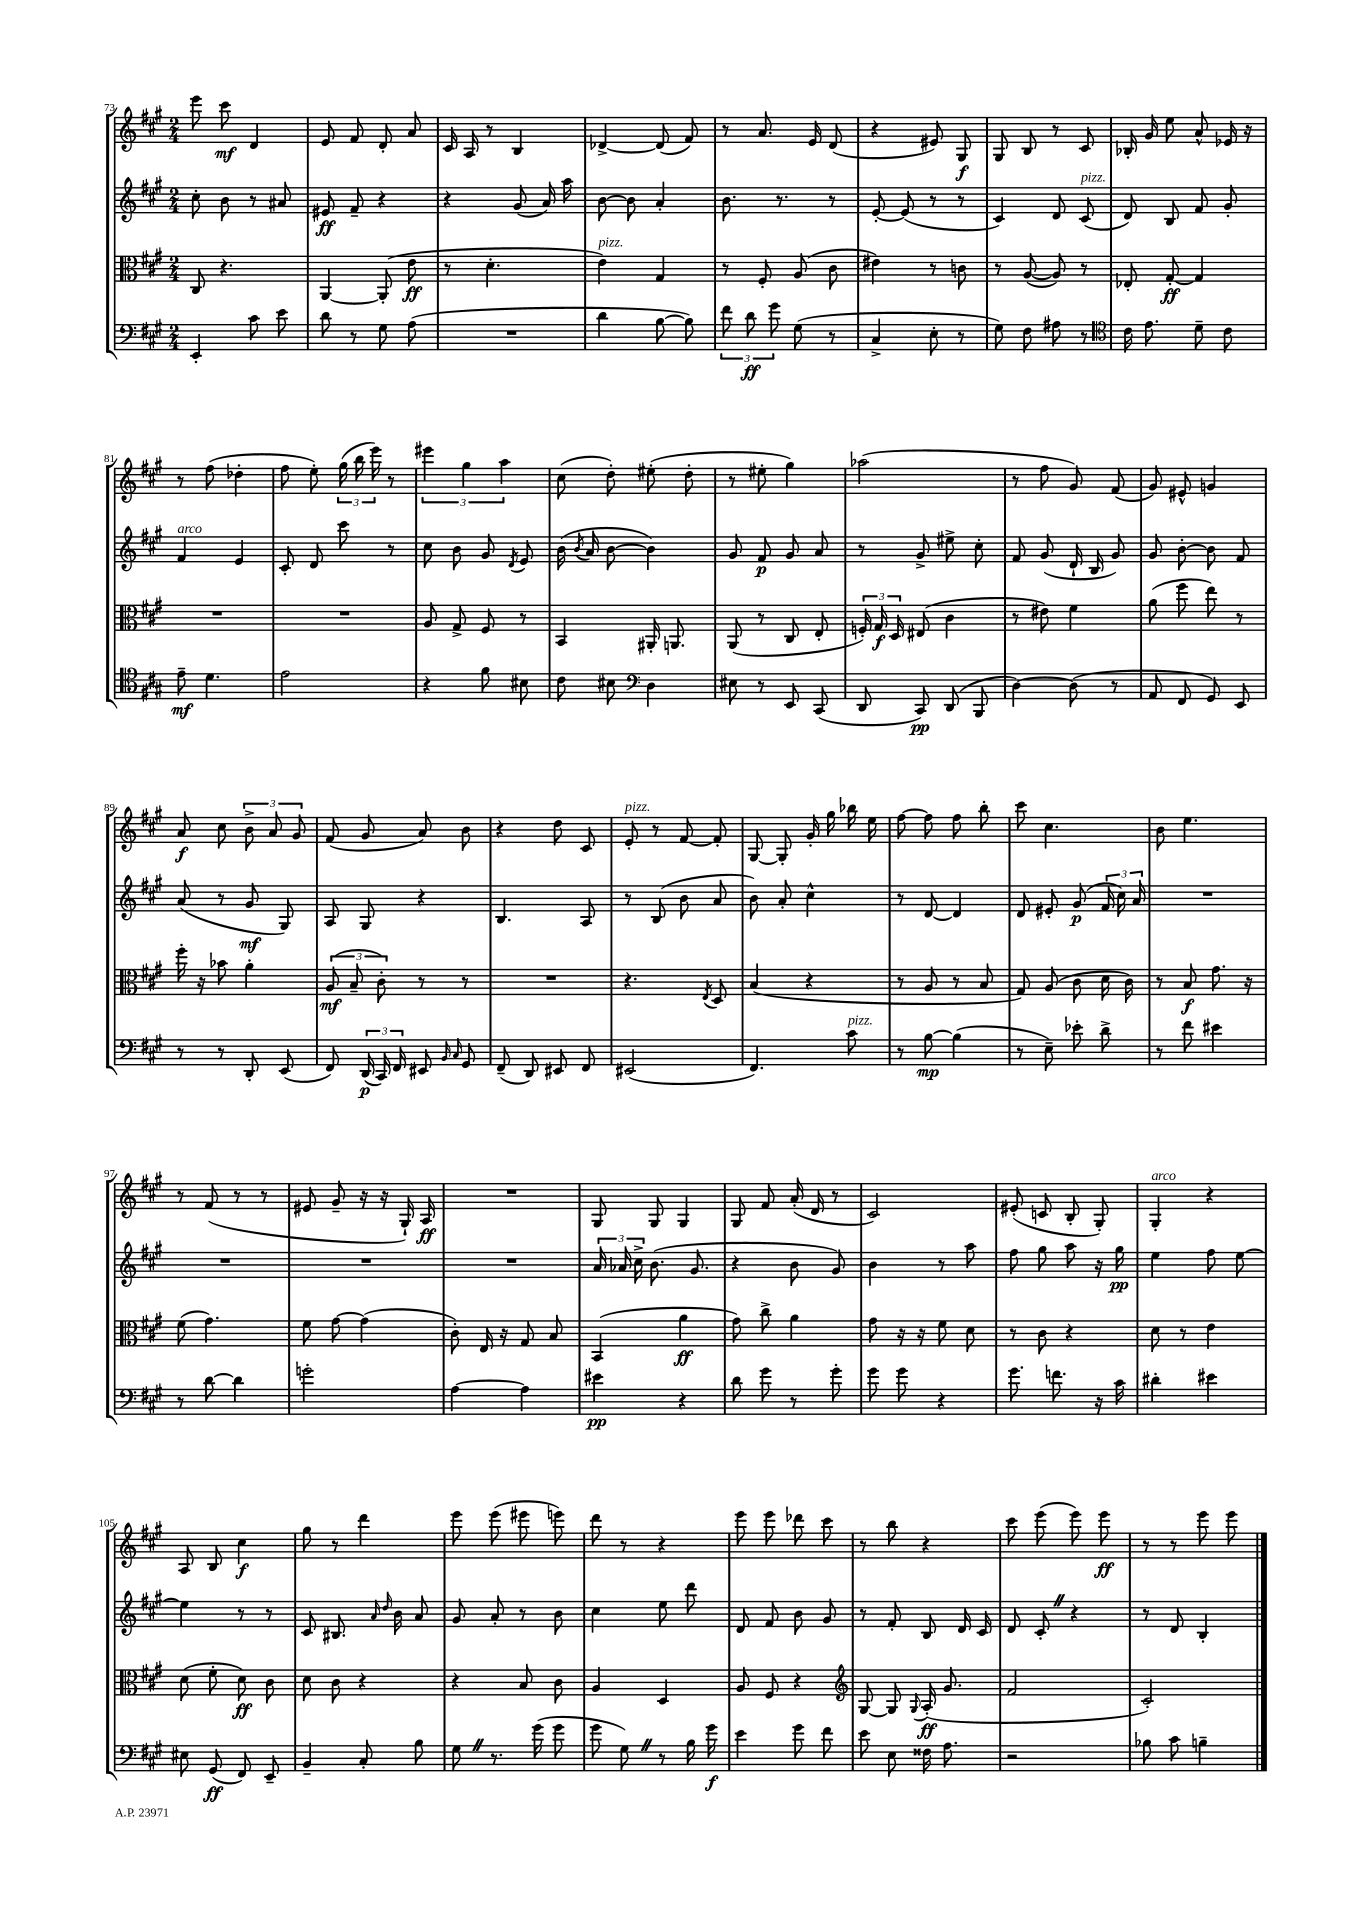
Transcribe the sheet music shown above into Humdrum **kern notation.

**kern	**kern	**kern	**kern
*staff4	*staff3	*staff2	*staff1
*clefF4	*clefC3	*clefG2	*clefG2
*k[f#c#g#]	*k[f#c#g#]	*k[f#c#g#]	*k[f#c#g#]
*M2/4	*M2/4	*M2/4	*M2/4
4EE'/	8C#/	8cc#'\	8eee\
.	4.r	8b\	8ccc#\
8c#\	.	8r	4d/
8e\	.	8a#/	.
=	=	=	=
8d\	[4AA/	8e#/	8e/
8r	.	8f#~/	8f#/
8G#\	(8AA'/]	4r	8d'/
(8A\	8e\	.	8a/
=	=	=	=
2r	8r	4r	16c#/
.	.	.	16A/
.	4.d'\	.	8r
.	.	(8g#/	4B/
.	.	16a/)	.
.	.	16aa\	.
=	=	=	=
4d\	4e\)	[8b\	[4d-^/
.	.	8b\]	.
[8B\	4G#/	4a'/	(8d-/]
8B\])	.	.	8f#/)
=	=	=	=
12f#\	8r	8.b\	8r
12d\	.	.	.
.	8F#'/	.	8.a/
12g#\	.	.	.
.	.	8.r	.
(8G#\	(8A/	.	.
.	.	.	16e/
8r	8c#\	8r	(8d/
=	=	=	=
4C#^/	4e#\)	[8e'/	4r
.	.	(8e/]	.
8E'\	8r	8r	8e#/)
8r	8c\	8r	8G#/
=	=	=	=
8G#\)	8r	4c#/)	8G#/
8F#\	([8A/	.	8B/
8A#\	8A/])	8d/	8r
8r	8r	(8c#/	8c#/
=	=	=	=
*clefC4	*	*	*
16c#\	8E-'/	8d/)	16B-'/
8.e\	.	.	16g#/
.	[8G#'/	8B/	8ee\
8d~\	4G#/]	8f#/	8a^^/
8c#\	.	8g#'/	16e-/
.	.	.	16r
=	=	=	=
8e~\	2r	4f#/	8r
4.d\	.	.	(8ff#\
.	.	4e/	4dd-'\
=	=	=	=
2e\	2r	8c#'/	8ff#\
.	.	8d/	8ee'\)
.	.	8ccc#\	(24gg#\
.	.	.	24bb\
.	.	.	24eee\)
.	.	8r	8r
=	=	=	=
4r	8A/	8cc#\	6eee#\
.	8G#^/	8b\	.
.	.	.	6gg#\
8f#\	8F#/	8g#/	.
.	.	.	6aa\
.	.	8qd/	.
8B#\	8r	8e/	.
=	=	=	=
8c#\	4BB/	(16b\	(8cc#\
.	.	8qb/	.
.	.	16a/	.
8B#\	.	[8b\	8dd'\)
*clefF4	*	*	*
4D\	16AA#'/	4b\])	(8ee#'\
.	8.AA/	.	.
.	.	.	8dd'\
=	=	=	=
8E#\	(8AA/	8g#/	8r
8r	8r	8f#/	8ee#'\
8EE/	8C#/	8g#/	4gg#\)
(8CC#/	8E'/	8a/	.
=	=	=	=
8DD/	24F'/)	8r	(2aa-\
.	24G#/	.	.
.	24D/	.	.
8CC#/)	(8E#/	8g#^/	.
(8DD/	4c#\	8ee#^\	.
8BBB/	.	8cc#'\	.
=	=	=	=
[4D\)	8r	8f#/	8r
.	8e#\)	(8g#/	8ff#\
(8D\]	4f#\	16d`/	8g#/)
.	.	16B/	.
8r	.	8g#/)	(8f#/
=	=	=	=
8AA/	(8a\	8g#/	8g#/)
8FF#/	8ff#\	[8b'\	8e#^^/
8GG#/)	8ee\)	8b\]	4g/
8EE/	8r	8f#/	.
=	=	=	=
8r	16ff#'\	(8a/	8a/
.	16r	.	.
8r	8b-\	8r	8cc#\
8DD'/	4a'\	8g#/	12b^\
.	.	.	12a/
(8EE/	.	8G#/)	.
.	.	.	12g#/
=	=	=	=
8FF#/)	(12A/	8A/	(8f#/
.	12B~/	.	.
(24DD/	.	8G#/	8g#/
24CC#/)	12c#'\)	.	.
24FF#/	.	.	.
8EE#/	8r	4r	8a/)
16qqBB/	.	.	.
16qqC#/	.	.	.
8GG#/	8r	.	8b\
=	=	=	=
(8FF#~/	2r	4.B/	4r
8DD/)	.	.	.
8EE#/	.	.	8dd\
8FF#/	.	8A/	8c#/
=	=	=	=
(2EE#/	4.r	8r	8e'/
.	.	(8B/	8r
.	.	8b\	[8f#/
.	8qE/	.	.
.	8D/	8a/	8f#'/]
=	=	=	=
4.FF#/)	(4B/	8b\)	[8G#/
.	.	8a'/	8G#'/]
.	4r	4cc#^^\	16g#'/
.	.	.	16gg#\
8c#\	.	.	16bb-\
.	.	.	16ee\
=	=	=	=
8r	8r	8r	[8ff#\
[8B\	8A/	[8d/	8ff#\]
(4B\]	8r	4d/]	8ff#\
.	8B/	.	8bb'\
=	=	=	=
8r	8G#/)	8d/	8ccc#\
8E~\)	(8A/	8e#'/	4.cc#\
8e-'\	8c#\	(8g#/	.
8d^\	16d\	24f#/	.
.	.	24cc#\)	.
.	16c#\)	.	.
.	.	24a/	.
=	=	=	=
8r	8r	2r	8b\
8f#\	8B/	.	4.ee\
4e#\	8.g#\	.	.
.	16r	.	.
=	=	=	=
8r	(8f#\	2r	8r
[8d\	4.g#\)	.	(8f#/
4d\]	.	.	8r
.	.	.	8r
=	=	=	=
2g'\	8f#\	2r	8e#/
.	[8g#\	.	8g#~/
.	(4g#\]	.	16r
.	.	.	16r
.	.	.	16G#`/)
.	.	.	16A/
=	=	=	=
[4A\	8c#'\)	2r	2r
.	16E/	.	.
.	16r	.	.
4A\]	8G#/	.	.
.	8B/	.	.
=	=	=	=
4e#\	(4BB/	24a/	8G#/
.	.	24a-/	.
.	.	24cc#^\	.
.	.	(8.b\	8G#/
4r	4a\	.	4G#/
.	.	8.g#/	.
=	=	=	=
8d\	8g#\)	4r	8G#/
8g#\	8cc#^\	.	8f#/
8r	4a\	8b\	(16a'/
.	.	.	16d/
8g#'\	.	8g#/)	8r
=	=	=	=
8g#\	8g#\	4b\	2c#/)
8g#\	16r	.	.
.	16r	.	.
4r	8f#\	8r	.
.	8d\	8aa\	.
=	=	=	=
8.g#\	8r	8ff#\	(8e#'/
.	8c#\	8gg#\	8c/
8.f\	.	.	.
.	4r	8aa\	8B'/
16r	.	16r	8G#'/)
16c#\	.	16gg#\	.
=	=	=	=
4d#'\	8d\	4ee\	4G#'/
.	8r	.	.
4e#\	4e\	8ff#\	4r
.	.	[8ee\	.
=	=	=	=
8E#\	(8d\	4ee\]	8A/
(8GG#/	8f#'\	.	8B/
8FF#/)	8d\)	8r	4cc#\
8EE~/	8c#\	8r	.
=	=	=	=
4BB~/	8d\	8c#/	8gg#\
.	8c#\	8.B#/	8r
8C#'/	4r	.	4ddd\
.	.	16qqa/	.
.	.	16qqdd/	.
.	.	16b\	.
8B\	.	8a/	.
=	=	=	=
8G#\	4r	8g#/	8eee\
8.r	.	8a'/	(8eee\
.	8B/	8r	8eee#\
(16g#\	.	.	.
8g#\	8c#\	8b\	8eee\)
=	=	=	=
8g#\	4A/	4cc#\	8ddd\
8G#\)	.	.	8r
8r	4D/	8ee\	4r
16B\	.	8ddd\	.
16g#\	.	.	.
=	=	=	=
4e\	8A/	8d/	8eee\
.	8F#/	8f#/	8eee\
8g#\	4r	8b\	8ddd-\
8f#\	.	8g#/	8ccc#\
=	=	=	=
*	*clefG2	*	*
8e\	[8G#/	8r	8r
8E\	8G#/]	8f#'/	8bb\
.	8qqG#/	.	.
16F##\	(16A'/	8B/	4r
8.A\	8.g#/	.	.
.	.	16d/	.
.	.	16c#/	.
=	=	=	=
2r	2f#/	8d/	8ccc#\
.	.	8c#'/	(8eee\
.	.	4r	8eee\)
.	.	.	8eee\
=	=	=	=
8B-\	2c#'/)	8r	8r
8c#\	.	8d/	8r
4B~\	.	4B'/	8eee\
.	.	.	8eee\
==	==	==	==
*-	*-	*-	*-
